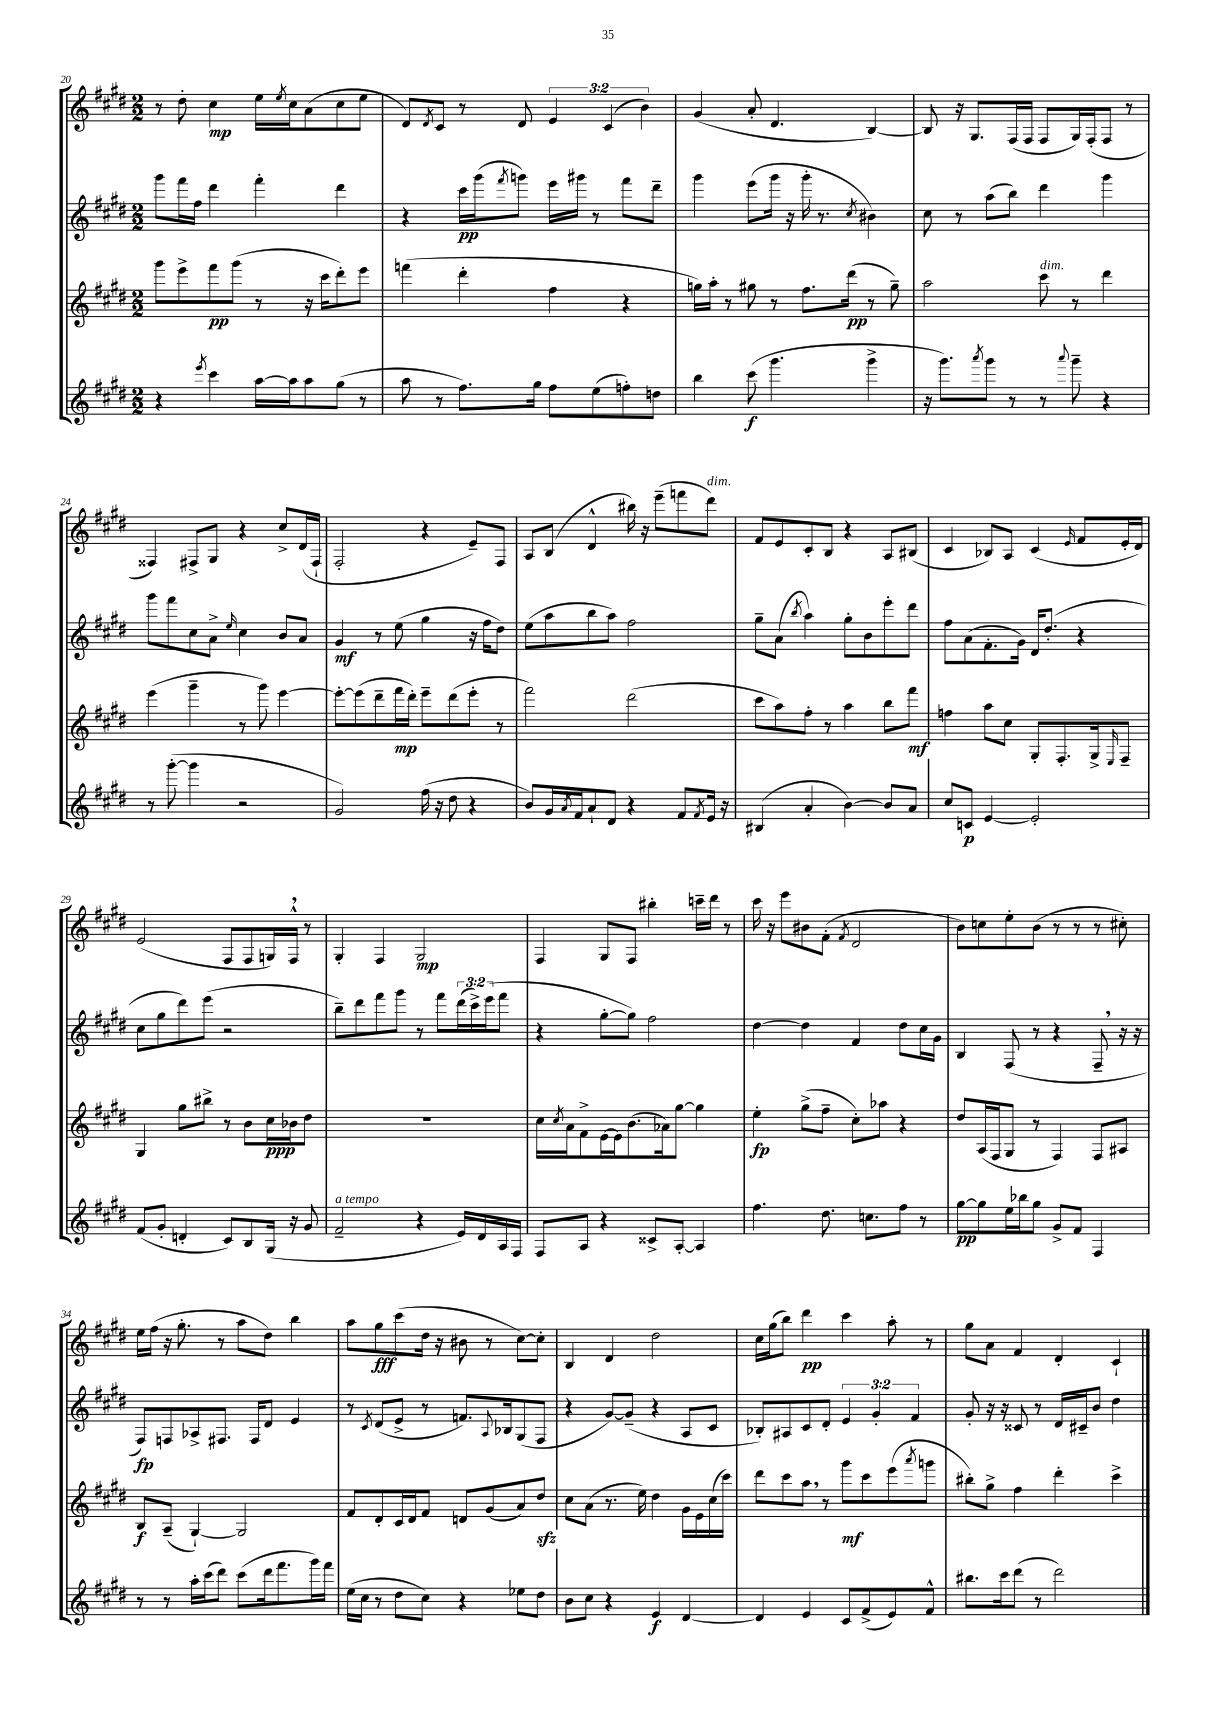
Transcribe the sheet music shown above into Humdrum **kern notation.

**kern	**kern	**kern	**kern
*staff4	*staff3	*staff2	*staff1
*clefG2	*clefG2	*clefG2	*clefG2
*k[f#c#g#d#]	*k[f#c#g#d#]	*k[f#c#g#d#]	*k[f#c#g#d#]
*M2/2	*M2/2	*M2/2	*M2/2
4r	8ggg#	8ggg#	8r
.	8eee^	16fff#	8dd#'
.	.	16ff#	.
8qeee	.	.	.
4ccc#	8fff#	4ddd#	4cc#
.	(8ggg#	.	.
[16aa	8r	4fff#'	16ee
.	.	.	8qee
16aa]	.	.	16cc#
8aa	16r	.	(8a
.	16ccc#	.	.
(8gg#	8ddd#')	4ddd#	8cc#
8r	8eee	.	8ee
=	=	=	=
8aa	(4fff	4r	8d#)
.	.	.	8qd#
8r	.	.	8c#
8.ff#)	4ddd#'	16ccc#	8r
.	.	(16ggg#	.
.	.	8qfff#	.
.	.	8ggg)	8d#
16gg#	.	.	.
8ff#	4ff#	16eee	6e
.	.	16ggg#	.
(8ee	.	8r	.
.	.	.	(6c#
8ff')	4r	8fff#	.
.	.	.	6b)
8dd	.	8ddd#~	.
=	=	=	=
4bb	16gg)	4ggg#	(4g#
.	16aa'	.	.
.	8r	.	.
(8ccc#	8gg#	(8eee	8a'
4.ggg#	8r	16ggg#	4.d#
.	.	16r	.
.	8.ff#	16ggg#'	.
.	.	8.r	.
.	(16ddd#	.	.
.	.	8qcc#	.
4ggg#^	8r	4b#)	[4B)
.	8gg#~)	.	.
=	=	=	=
16r	2aa	8cc#	8B]
8.ggg#)	.	.	.
.	.	8r	16r
.	.	.	8.G#
8qaaa	.	.	.
8ggg#	.	(8aa	.
8r	.	8bb)	(16F#
.	.	.	16F#
8r	8ccc#	4ddd#	8F#
8qqaaa	.	.	.
8ggg#~	8r	.	16G#)
.	.	.	(16F#'
4r	4ddd#	4ggg#	8F#
.	.	.	8r
=	=	=	=
8r	(4eee	8ggg#	4F##)
([8ggg#'	.	8fff#	.
4ggg#]	4ggg#~	8cc#	8F#^
.	.	8a^	8G#
.	.	16qqee	.
2r	8r	4cc#	4r
.	8ggg#)	.	.
.	[4eee	8b	8cc#^
.	.	8a	(16d#
.	.	.	16F#`
=	=	=	=
2g#)	8eee'_	4g#	2F#'
.	(8eee]	.	.
.	8ddd#~	8r	.
.	16fff#	(8ee	.
.	16ddd#')	.	.
(16ff#	8eee~	4gg#	4r
16r	.	.	.
8dd#	(8ddd#	.	.
4r	8eee'	16r	8e~)
.	.	16ff#	.
.	8r	8dd#)	8F#
=	=	=	=
8b)	2fff#)	(8ee	8A
16g#	.	8aa	(8B
8qa	.	.	.
16f#	.	.	.
8a`	.	8bb	4d#^^
8d#	.	8aa)	.
4r	(2ddd#	2ff#	16bb#)
.	.	.	16r
.	.	.	(8eee~
8f#	.	.	8fff
8qf#	.	.	.
16e	.	.	8ddd#)
16r	.	.	.
=	=	=	=
(4B#	8ccc#	8gg#~	8f#
.	8aa)	(8a	8e
.	.	8qbb	.
4a'	8ff#'	4aa)	8c#'
.	8r	.	8B
[4b)	4aa	8gg#'	4r
.	.	8b	.
8b]	8bb	8eee'	8A
8a	8fff#	8ddd#	(8B#
=	=	=	=
8cc#	4ff	8ff#	4c#
8c	.	(8a	.
[4e	8aa	8.f#'	8B-)
.	8cc#	.	8A
.	.	16g#)	.
2e']	8G#'	16d#	(4c#
.	.	(8.dd#'	.
.	8.F#'	.	.
.	.	.	16qqe
.	.	4r	8f#
.	16G#^	.	.
.	16qqE	.	.
.	8F#~	.	16e'
.	.	.	16d#)
=	=	=	=
(8f#	4G#	8cc#	(2e
8g#'	.	8gg#	.
4d'	8gg#	8ddd#)	.
.	8bb#^	(8eee	.
8c#)	8r	2r	8F#
8B	8b	.	8F#
(16G#	16cc#	.	16G)
16r	16b-	.	16F#^^
8g#	8dd#	.	8r
=	=	=	=
2f#~	1r	8bb~)	4G#'
.	.	8ddd#	.
.	.	8fff#	4F#
.	.	8ggg#	.
4r	.	8r	2G#
.	.	8fff#	.
16e)	.	(24ddd#	.
.	.	24ccc#^)	.
16d#	.	.	.
.	.	(24eee	.
16A	.	8fff#	.
16F#	.	.	.
=	=	=	=
8F#	16cc#	4r	4F#
.	8qcc#	.	.
.	16a	.	.
8A	8f#^	.	.
4r	[16e	[8gg#'	8G#
.	16e]	.	.
.	(8.b	8gg#])	8F#
8c##^	.	2ff#	4bb#'
.	16a-)	.	.
[8A'	[8gg#	.	.
4A]	4gg#]	.	16ccc~
.	.	.	16ddd#
.	.	.	8r
=	=	=	=
4.ff#	4ee'	[4dd#	16ccc#
.	.	.	16r
.	.	.	8eee
.	(8gg#^	4dd#]	8b#
8.dd#	8ff#~	.	(8f#'
.	.	.	8qf#
.	8cc#')	4f#	2d#
8.cc	.	.	.
.	8aa-	.	.
8ff#	4r	8dd#	.
8r	.	16cc#	.
.	.	16g#	.
=	=	=	=
[8gg#	8dd#	4B	8b)
8gg#]	(16A	.	8cc
.	16F#	.	.
16ee	8G#	(8F#	8ee'
16bb-	.	.	.
8gg#	8r	8r	(8b
8g#^	4F#)	4r	8r
8f#	.	.	8r
4F#	8F#	8F#~	8r
.	8A#	16r	8cc#')
.	.	16r	.
=	=	=	=
8r	8B	8F#)	16ee
.	.	.	(16ff#
8r	(8A~	8F	16r
.	.	.	8.gg#'
16aa'	[4G#`)	8A-^	.
(16ccc#	.	.	.
8ddd#)	.	8.F#	8r
(8ccc#	2G#]	.	8aa
.	.	16F#	.
16ddd#	.	8d#	8dd#)
8.fff#	.	.	.
.	.	4e	4bb
16ggg#)	.	.	.
16fff#	.	.	.
=	=	=	=
(16ee	8f#	8r	8aa
16cc#	.	.	.
.	.	8qc#	.
8r	8d#'	(8d#	8gg#
8dd#	16c#	8e^	(8ccc#
.	16d#	.	.
8cc#)	8f#	8r	16dd#
.	.	.	16r
4r	8d	8.f)	8b#
.	(8g#	.	8r
.	.	8qqA	.
.	.	16B-	.
8ee-	8a)	(8G#	[8cc#)
8dd#	8dd#	8F#	8cc#']
=	=	=	=
8b	8cc#	4r	4B
8cc#	(8a	.	.
4r	8.r	[8g#)	4d#
.	.	(8g#~]	.
.	16ee)	.	.
4e	4dd#	4r	2dd#
[4d#	16g#	8A	.
.	16e	.	.
.	(16cc#	8c#	.
.	16ccc#)	.	.
=	=	=	=
4d#]	8ddd#	8B-')	16cc#
.	.	.	(16gg#
.	8ccc#	8A#	8bb)
4e	8aa	8c#	4ddd#
.	8r	8d#'	.
8c#	8ggg#	6e	4ccc#
(8f#^	8ccc#	.	.
.	.	6g#'	.
8e)	(8eee	.	8aa'
.	.	6f#	.
.	8qaaa	.	.
8f#^^	8ggg	.	8r
=	=	=	=
8.bb#	8bb#')	8g#'	8gg#
.	8gg#^	16r	8a
16ccc#	.	16r	.
(8ddd#	4ff#	8c##	4f#
8r	.	8r	.
2ddd#)	4ddd#'	16d#	4d#'
.	.	16c#~	.
.	.	8b	.
.	4ccc#^	4dd#	4c#`
==	==	==	==
*-	*-	*-	*-
